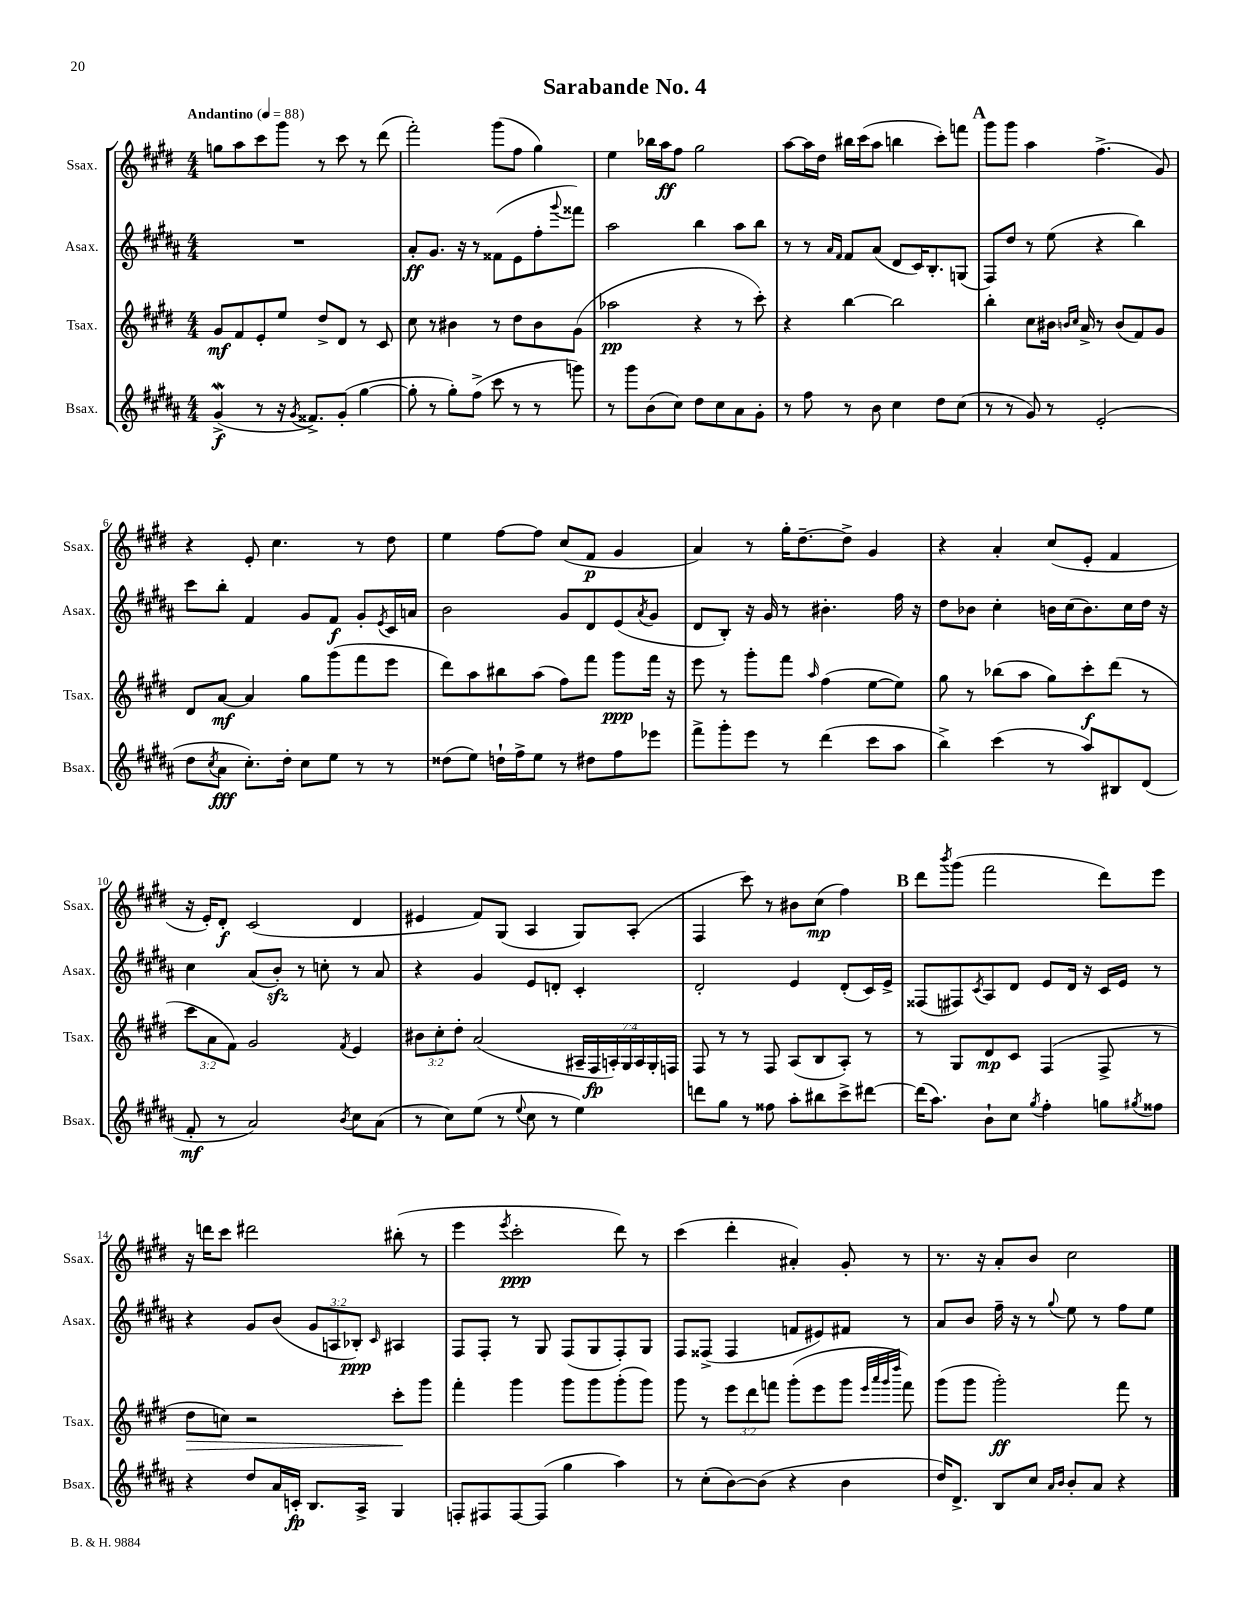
\header { title = "Sarabande No. 4" }
<<
\new StaffGroup <<
\new Staff = "s0" \with { instrumentName = "Ssax." shortInstrumentName = "Ssax." } {
    \clef treble \key e \major \numericTimeSignature \time 4/4 \tempo "Andantino" 4 = 88
    g''8 a''8 cis'''8 gis'''8 r8 cis'''8 r8 dis'''8( |
    fis'''2-.) gis'''8( fis''8 gis''4) |
    e''4 bes''16 a''16\ff fis''8 gis''2 |
    a''8~ a''16 dis''16 bis''16 cis'''16( a''8 b''4 cis'''8-.) f'''8 |
    \mark \markup { \bold "A" } gis'''8 gis'''8 a''4 fis''4.->( gis'8) |
    r4 e'8-. cis''4. r8 dis''8 |
    e''4 fis''8~ fis''8 cis''8( fis'8\p gis'4 |
    a'4) r8 gis''16-. dis''8.~-- dis''8-> gis'4 |
    r4 a'4-. cis''8( e'8-. fis'4 |
    r16 e'16-.) dis'8-.\f cis'2( dis'4 |
    eis'4 fis'8) gis8( a4 gis8) a8-.( |
    fis4 cis'''8) r8 bis'8 cis''8\mp( fis''4) |
    \mark \markup { \bold "B" } dis'''8 \acciaccatura { b'''8 } gis'''8( fis'''2 dis'''8) e'''8 |
    r16 d'''16 cis'''8 dis'''2 bis''8-.( r8 |
    e'''4 \acciaccatura { e'''8 } cis'''2-.\ppp dis'''8) r8 |
    cis'''4( dis'''4-. ais'4-.) gis'8-. r8 |
    r8. r16 a'8-. b'8 cis''2 \bar "|." |
}
\new Staff = "s1" \with { instrumentName = "Asax." shortInstrumentName = "Asax." } {
    \clef treble \key b \major \numericTimeSignature \time 4/4 \override Staff.TupletNumber.text = #tuplet-number::calc-fraction-text
    R1 |
    ais'8-.\ff gis'8. r16 r8 fisis'8( e'8 fis''8-. \appoggiatura { gis'''8 } fisis'''8) |
    ais''2 b''4 ais''8 b''8 |
    r8 r8 \grace { ais'16 fis'16 } fis'8 ais'8( dis'8 cis'16) b8.-. g8( |
    \mark \markup { \bold "A" } fis8) dis''8 r8 e''8( r4 b''4) |
    cis'''8 b''8-. fis'4 gis'8 fis'8\f gis'8-. \acciaccatura { e'8 } cis'16 a'16 |
    b'2 gis'8 dis'8 e'8( \acciaccatura { ais'8 } gis'8 |
    dis'8 b8-.) r16 gis'16 r8 bis'4.-. fis''16 r16 |
    dis''8 bes'8 cis''4-. b'16 cis''16( b'8.) cis''16 dis''16 r16 |
    cis''4 ais'8( b'8-.\sfz) r8 c''8-. r8 ais'8 |
    r4 gis'4 e'8 d'8-. cis'4-. |
    dis'2-. e'4 dis'8-.( cis'16) e'16-> |
    \mark \markup { \bold "B" } fisis8( fis8) \acciaccatura { cis'8 } ais8 dis'8 e'8 dis'16 r16 cis'16 e'16 r8 |
    r4 gis'8 b'8( \tuplet 3/2 { gis'8 a8 bes8-.\ppp) } \grace { cis'16 } ais4 |
    fis8 fis8-. r8 gis8 fis8( gis8 fis8-.) gis8 |
    fis8 fisis8->( fisis4 f'8 eis'8) fis'8 r8 |
    ais'8 b'8 fis''16-- r16 r8 \appoggiatura { gis''8 } e''8 r8 fis''8 e''8 \bar "|." |
}
\new Staff = "s2" \with { instrumentName = "Tsax." shortInstrumentName = "Tsax." } {
    \clef treble \key e \major \numericTimeSignature \time 4/4 \override Staff.TupletNumber.text = #tuplet-number::calc-fraction-text
    gis'8\mf fis'8 e'8-. e''8 dis''8-> dis'8 r8 cis'8 |
    cis''8 r8 bis'4 r8 dis''8 bis'8 gis'8( |
    aes''2\pp r4 r8 cis'''8-.) |
    r4 b''4~ b''2 |
    \mark \markup { \bold "A" } b''4-. cis''8 bis'16 \grace { b'16 cis''16 } a'16-> r8 b'8( fis'8) gis'8 |
    dis'8 a'8~\mf a'4 gis''8 gis'''8( fis'''8 e'''8 |
    dis'''8) a''8 bis''8 a''8( fis''8) fis'''8 gis'''8\ppp fis'''16 r16 |
    e'''8 r8 gis'''8-. fis'''8 \grace { a''16 } fis''4( e''8~ e''8) |
    gis''8 r8 bes''8( a''8 gis''8) cis'''8-.\f dis'''8( r8 |
    \tuplet 3/2 { cis'''8 a'8 fis'8) } gis'2 \acciaccatura { fis'8 } e'4 |
    \tuplet 3/2 { bis'8 cis''8-. dis''8-. } a'2( \tuplet 7/4 { ais16-- fis16\fp a16-.) gis16 a16 gis16-. f16 } |
    fis8 r8 r8 fis8 a8( b8 a8-.) r8 |
    \mark \markup { \bold "B" } r8 gis8 dis'8\mp cis'8 fis4( fis8-> r8 |
    dis''8\> c''8) r2 cis'''8-.\! gis'''8 |
    fis'''4-. gis'''4 gis'''8 gis'''8 gis'''8-.( gis'''8) |
    gis'''8 r8 \tuplet 3/2 { e'''8 dis'''8 f'''8 } gis'''8-.( e'''8 gis'''8 \grace { e'''32 a'''32 gis'''32 dis''''32 } f'''8) |
    gis'''8( gis'''8 gis'''2-.\ff) fis'''8 r8 \bar "|." |
}
\new Staff = "s3" \with { instrumentName = "Bsax." shortInstrumentName = "Bsax." } {
    \clef treble \key b \major \numericTimeSignature \time 4/4
    gis'4->\mordent\f( r8 r16 \acciaccatura { gis'8 } fisis'8.->) gis'8-.( gis''4~ |
    gis''8-. r8 gis''8-.) fis''8->( cis'''8 r8 r8 g'''8) |
    r8 gis'''8 b'8( cis''8) dis''8 cis''8 ais'8 gis'8-. |
    r8 fis''8 r8 b'8 cis''4 dis''8 cis''8( |
    \mark \markup { \bold "A" } r8 r8 gis'8) r8 e'2-.( |
    dis''8 \acciaccatura { cis''8 } ais'8\fff cis''8.-.) dis''16-. cis''8 e''8 r8 r8 |
    disis''8( e''8) d''16-! fis''16-> e''8 r8 dis''8 fis''8 ees'''8 |
    fis'''8-> gis'''8-. e'''8 r8 dis'''4( cis'''8 ais''8 |
    b''4->) cis'''4( r8 ais''8) bis8 dis'8( |
    fis'8-.\mf r8 ais'2) \acciaccatura { b'8 } cis''8 ais'8( |
    r8 cis''8) e''8( r8 \appoggiatura { e''8 } cis''8 r8 e''4) |
    d'''8 gis''8 r8 fisis''8 ais''8-. bis''8 cis'''8-> dis'''8~ |
    \mark \markup { \bold "B" } dis'''16( ais''8.) b'8-! cis''8 \acciaccatura { gis''8 } fis''4-. g''8 \acciaccatura { gis''8 } fisis''8 |
    r4 dis''8 ais'16 c'16-.\fp b8. ais16-> gis4 |
    f8-. fis8 fis8~ fis8( gis''4 ais''4) |
    r8 cis''8-.( b'8~) b'8( r4 b'4 |
    dis''16) dis'8.-> b8 cis''8 \grace { ais'16 b'16 } b'8-. ais'8 r4 \bar "|." |
}
>>
>>
